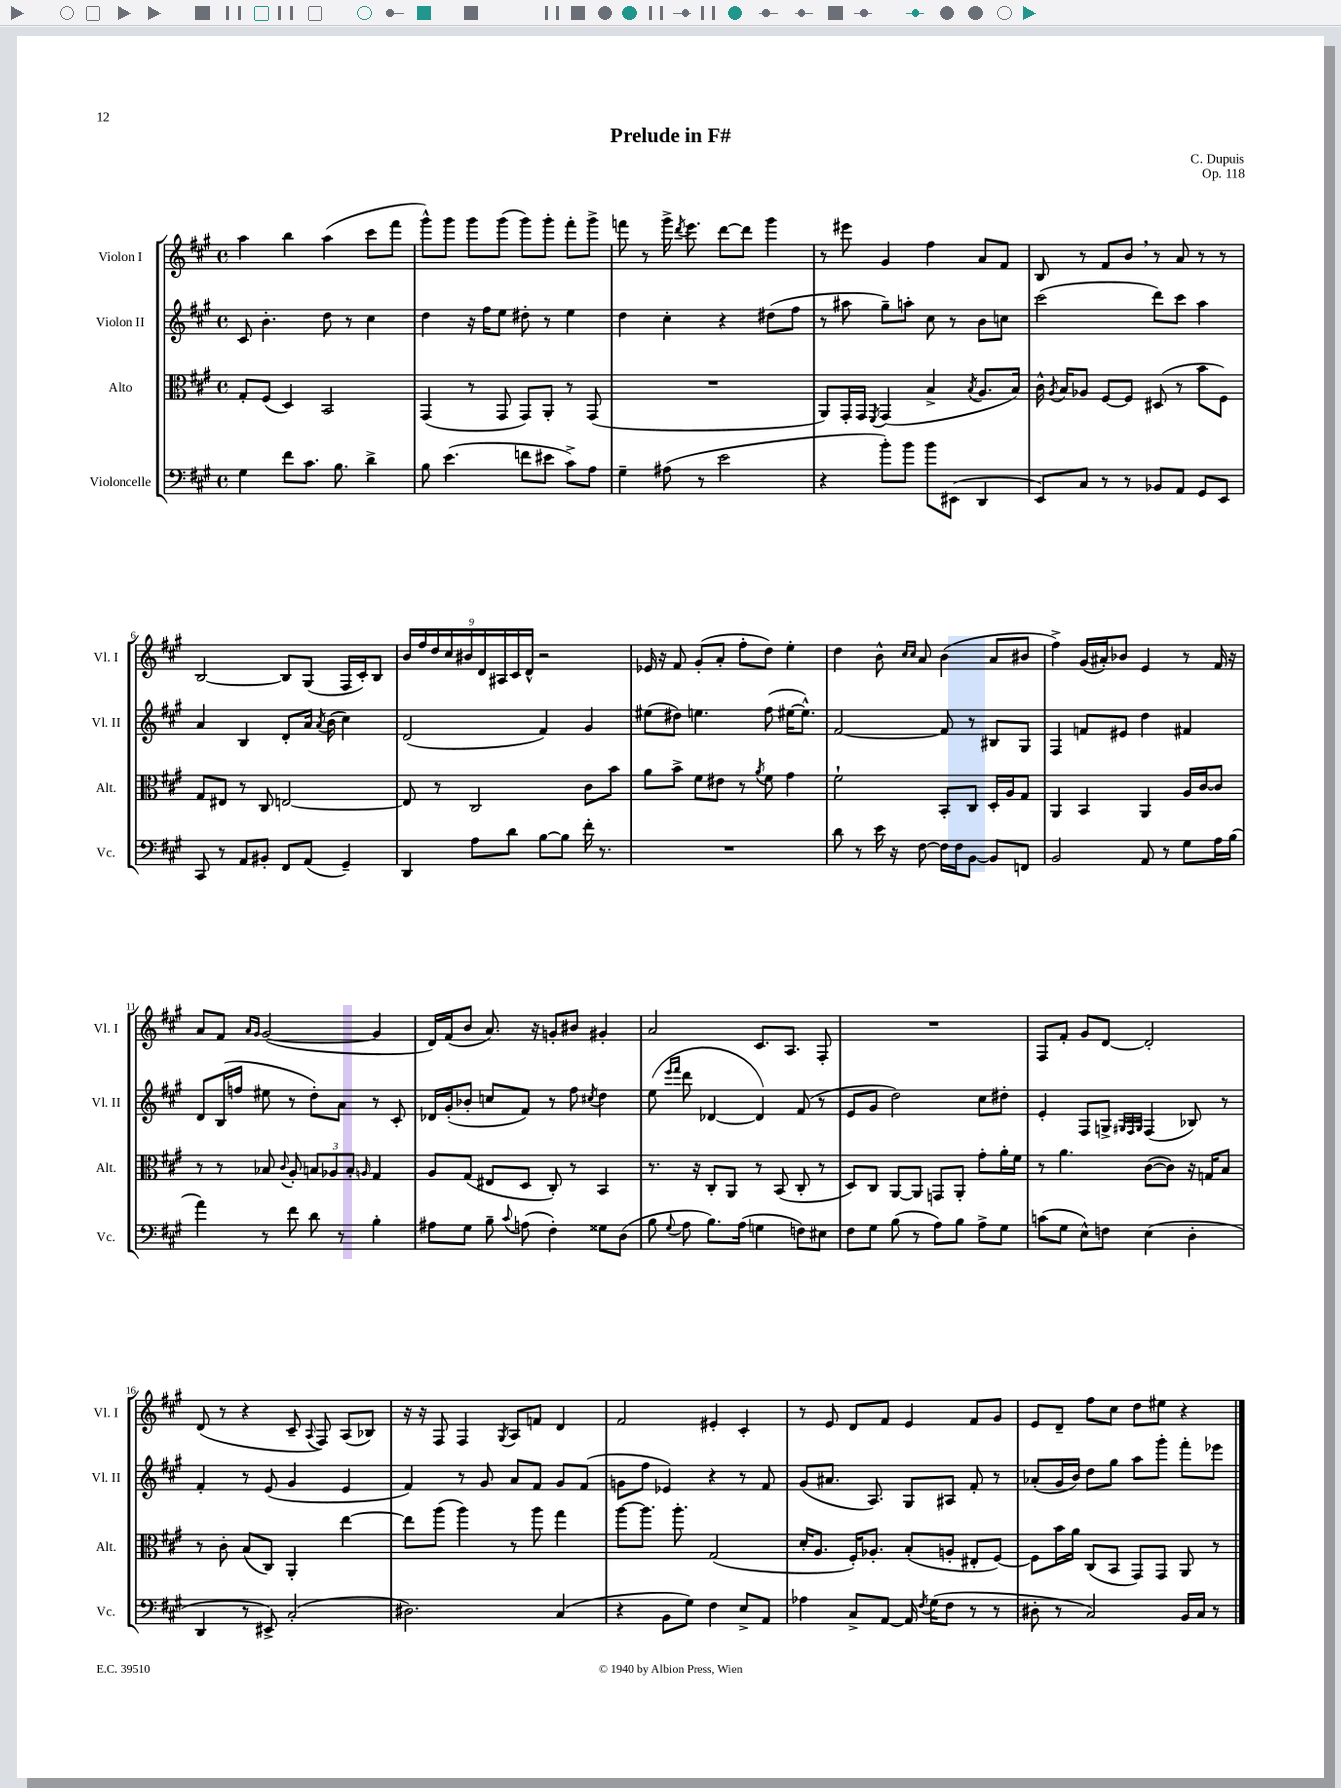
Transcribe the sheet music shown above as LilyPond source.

\header { title = "Prelude in F#" composer = "C. Dupuis" opus = "Op. 118" }
<<
\new StaffGroup <<
\new Staff = "s0" \with { instrumentName = "Violon I" shortInstrumentName = "Vl. I" } {
    \clef treble \key a \major \defaultTimeSignature \time 4/4
    \autoBeamOff a''4 b''4 a''4( cis'''8[ fis'''8] |
    gis'''8[-^) gis'''8] gis'''8[ gis'''8]( gis'''8[) gis'''8]-. fis'''8[-. gis'''8]-> |
    f'''8 r8 gis'''16-> \acciaccatura { d'''8 } e'''8. d'''8[~ d'''8] gis'''4 |
    r8 eis'''8 gis'4 fis''4 a'8[ fis'8] |
    b8 r8 fis'8[ b'8] \breathe r8 a'8 r8 r8 |
    b2~ b8[ gis8]( fis16[ cis'16-.) b8] |
    \tuplet 9/8 { b'16[ fis''16 d''16 cis''16 bis'16 d'16 ais16 cis'16 d'16]-^ } r2 |
    ees'16 r16 fis'8 gis'8[-.( a'8]-. fis''8[-. d''8]) e''4-. |
    d''4 b'8-^ \grace { cis''16[ cis''16] } a'8 b'4( a'8[ bis'8] |
    fis''4->) gis'16[( ais'16-.) bes'8] e'4 r8 fis'16 r16 |
    a'8[ fis'8] \grace { a'16[ gis'16] } gis'2~( gis'4 |
    d'16[) fis'16( b'8] a'8.) r16 g'8[-. bis'8] gis'4-. |
    a'2 cis'8.[ a8.] fis8-. |
    R1 |
    fis8[ fis'8]-. gis'8[ d'8]~ d'2-. |
    d'8( r8 r4 cis'8-- \appoggiatura { a8 } fis8) a8[( bes8]) |
    r16 r16 fis8 fis4 \acciaccatura { gis8 } a8[ f'8] d'4 |
    fis'2 eis'4-. cis'4-. |
    r8 e'8 d'8[ fis'8] e'4 fis'8[ gis'8] |
    e'8[ d'8]-- fis''8[ cis''8] d''8[ eis''8] r4 \bar "|." |
}
\new Staff = "s1" \with { instrumentName = "Violon II" shortInstrumentName = "Vl. II" } {
    \clef treble \key a \major \defaultTimeSignature \time 4/4
    \autoBeamOff cis'8 b'4.-. d''8 r8 cis''4 |
    d''4 r16 fis''16[ e''8] dis''8-. r8 e''4 |
    d''4 cis''4-. r4 dis''8[( fis''8] |
    r8 ais''8 gis''8[--) a''8]-. cis''8 r8 b'8[ c''8] |
    cis'''2( d'''8[) cis'''8] a''4 |
    a'4 b4 d'8[-. a'16] \acciaccatura { a'8 } b'16( cis''4) |
    d'2( fis'4) gis'4 |
    eis''8[( dis''8]) e''4. fis''8( eis''16[~ eis''8.]-^) |
    fis'2~ fis'8 r8 bis8[ gis8] |
    fis4 f'8[ eis'8] d''4 fis'4 |
    d'8[ b16( f''16] eis''8 r8 d''8[-.) a'8] r8 cis'8-. |
    des'16[ gis'16-.( bes'8]-. c''8[ fis'8]) r8 fis''8 \acciaccatura { cis''8 } d''4 |
    e''8( \grace { e'''16[ fis'''16] } d'''8 des'4~ des'4) fis'8( r8 |
    e'8[ gis'8] d''2) cis''8[ dis''8]-. |
    e'4-. fis8[ g8]-> \grace { gis32[ fis32 gis32] } fis4( bes8) r8 |
    fis'4-. r8 e'8( gis'4 e'4 |
    fis'4) r8 gis'8 a'8[ fis'8] gis'8[ fis'8]( |
    g'8[ fis''8] ees'4) r4 r8 fis'8 |
    gis'8[( ais'8.] a8.) gis8[ ais8] fis'8-. r8 |
    aes'8[-.( gis'16 b'16]) d''8[ gis''8] a''8[ gis'''8]-. fis'''8[-. ees'''8] \bar "|." |
}
\new Staff = "s2" \with { instrumentName = "Alto" shortInstrumentName = "Alt." } {
    \clef alto \key a \major \defaultTimeSignature \time 4/4
    \autoBeamOff gis8[-. fis8]( d4) b,2 |
    gis,4( r8 gis,8 gis,8[) a,8]-. r8 gis,8( |
    R1 |
    a,8[) gis,16-. gis,16] \acciaccatura { fis,8 } gis,4( b4-> \acciaccatura { b8 } a8.[ b16]) |
    cis'16-^ \acciaccatura { a8 } b16[ aes8] fis8[~ fis8] dis8( r8 b'8[ fis8]) |
    gis8[ eis8] r8 cis8 e2~ |
    e8 r8 cis2 cis'8[ b'8] |
    a'8[ b'8]-> fis'8[ eis'8] r8 \acciaccatura { a'8 } fis'8 gis'4 |
    fis'2-! b,8[-. cis8] d16[-. a16 gis8] |
    a,4 b,4 a,4 a16[ cis'16~ cis'8] |
    r8 r8 bes8 \appoggiatura { cis'8 } a8-. \tuplet 3/2 { b8[ aes8 b8]-. } \grace { a16 } gis4 |
    a8[ gis8]( eis8[ d8] cis8-.) r8 b,4 |
    r8. r16 cis8[-. a,8] r8 b,8( cis8-. r8 |
    d8[) cis8] a,8[~ a,8] g,8[ a,8]-. gis'8[-. a'16-. fis'16] |
    r8 a'4. cis'8[~( cis'8]) r16 g16[ b8] |
    r8 cis'8-. b8[( cis8]) a,4-. e''4~ |
    e''8[ a''8]( a''4) r8 a''8 gis''4 |
    a''8[~ a''8.] a''8.-. gis2( |
    d'16[-. a8.] fis16[-.) aes8.]-. b8[-.( a8]-. eis8[-. fis8]~) |
    fis8[ b'16 a'16] cis8[( b,8] gis,8[) gis,8] a,8 r8 \bar "|." |
}
\new Staff = "s3" \with { instrumentName = "Violoncelle" shortInstrumentName = "Vc." } {
    \clef bass \key a \major \defaultTimeSignature \time 4/4
    \autoBeamOff gis4 fis'8[ cis'8.] b8. d'4-> |
    b8 e'4.( f'8[ eis'8] cis'8[->) a8] |
    gis4-- ais8( r8 e'2 |
    r4 b'8[-.) b'8] b'8[ eis,8]( d,4 |
    e,8[) cis8] r8 r8 bes,8[ a,8] gis,8[ e,8] |
    cis,8 r8 a,8[ bis,8]-. fis,8[ a,8]( gis,4--) |
    d,4 a8[ d'8] b8[~ b8] fis'16-. r8. |
    R1 |
    d'8 r8 e'16 r16 fis8~ fis16[ fis16 b,8]~ b,8[ f,8] |
    b,2 a,8 r8 gis8[ a16 b16]( |
    a'4) r8 fis'8 d'8 r8 b4-. |
    ais8[ gis8] b8-- \appoggiatura { cis'8 } a8( fis4-.) gisis8[ d8]( |
    b8 \appoggiatura { gis8 } a8 b8.[) a16]( g4 f8[) eis8] |
    fis8[ gis8] b8( r8 a8[) b8] a8[-> gis8] |
    c'8[( gis8] e8[-^) f8] e4( d4-. |
    d,4 r8 eis,8->) cis2-.( |
    dis2.) cis4( |
    r4 b,8[ gis8]) fis4 e8[-> a,8] |
    aes4 cis8[-> a,8]~ a,16 \acciaccatura { fis8 } gis16[( fis8] r8 r8 |
    dis8-. r8 cis2) b,16[ cis16] r8 \bar "|." |
}
>>
>>
